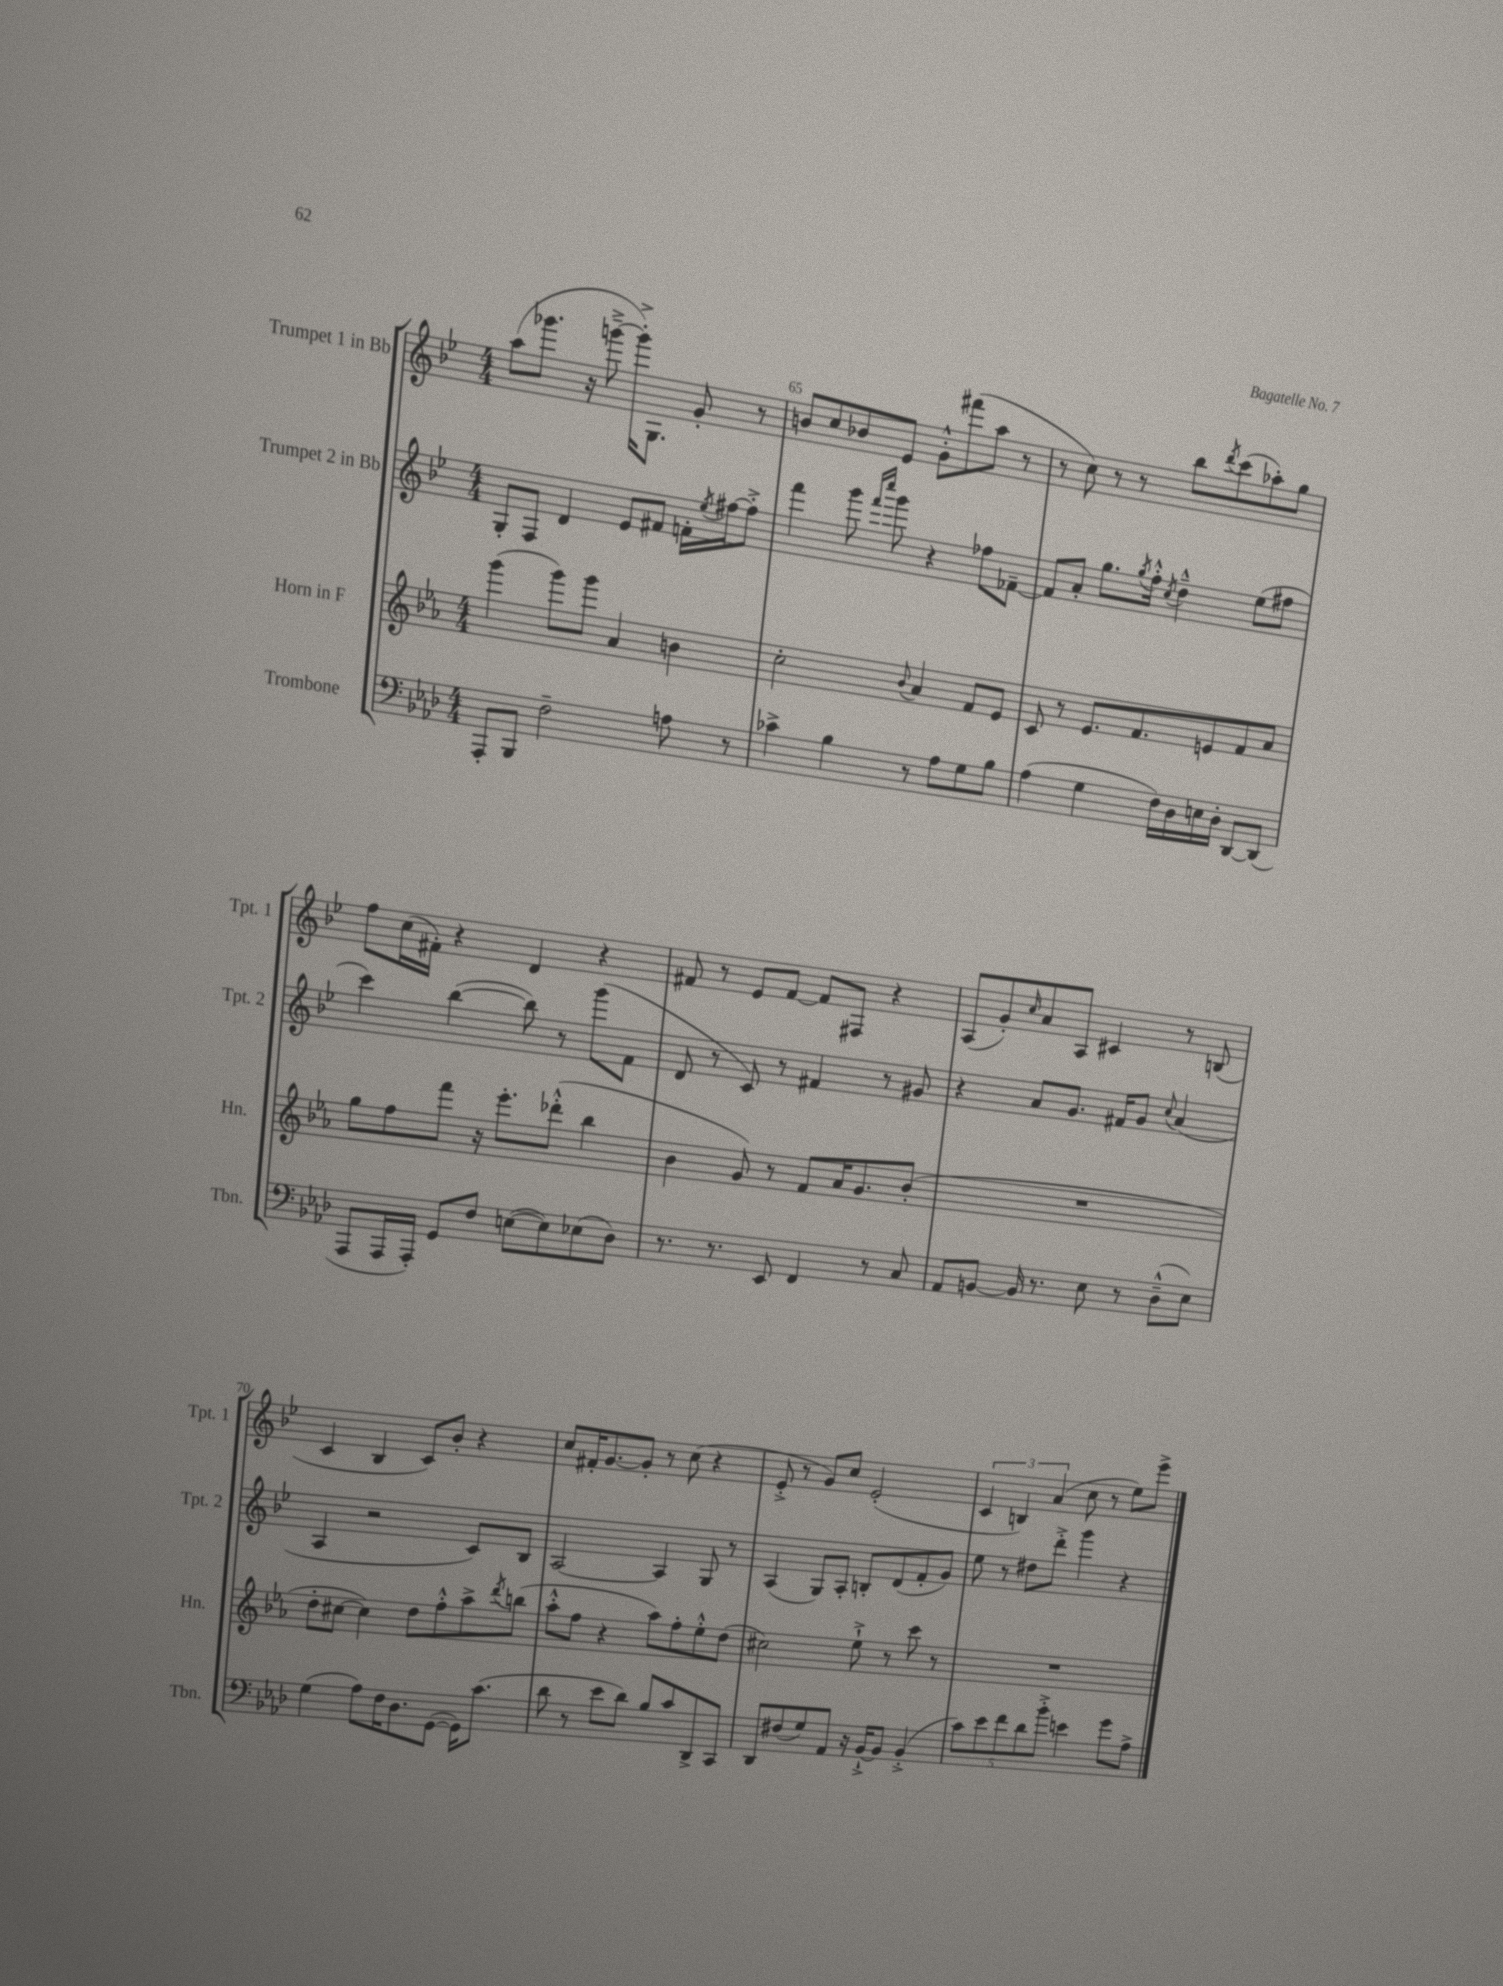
<<
\new StaffGroup <<
\new Staff = "s0" \with { instrumentName = "Trumpet 1 in Bb" shortInstrumentName = "Tpt. 1" } {
    \clef treble \key bes \major \numericTimeSignature \time 4/4
    a''8( ges'''8. r16 g'''8~---> g'''16-.->) g8. g'8-. r8 |
    b'8 c''8 bes'8 ees'8 g'8-.-^ fis'''8( a''8 r8 |
    r8 c''8) r8 r8 bes''8 \acciaccatura { d'''8 } c'''8( aes''8-.) g''8 |
    f''8 c''16( fis'16-.) r4 d'4 r4 |
    fis'8 r8 ees'8 fis'8~ fis'8 fis8 r4 |
    a8( g'8-.) \grace { c''16 } a'8 a8 cis'4 r8 b8( |
    c'4 bes4 c'8) bes'8-. r4 |
    c''8 fis'16-. g'8.~ g'8-. r8 c''8( r4 |
    ees'8-.-> r8 g'8) c''8 ees'2-.( |
    \tuplet 3/2 { c'4 b4) a'4( } c''8 r8 ees''8) ees'''8-> \bar "|." |
}
\new Staff = "s1" \with { instrumentName = "Trumpet 2 in Bb" shortInstrumentName = "Tpt. 2" } {
    \clef treble \key bes \major \numericTimeSignature \time 4/4
    g8-. f8 d'4 ees'8 fis'8 f'16-. \acciaccatura { ees''8 } fis''16~ fis''8-.-> |
    f'''4 g'''8 \grace { f'''16 c''''16 } g'''8 r4 fes''8 fes'8~-- |
    fes'8 a'8-. g''8. \acciaccatura { g''8 } f''16-.-^ \acciaccatura { c''8 } d''4---^ ees''8( fis''8 |
    c'''4) bes''4~( bes''8) r8 g'''8( f'8 |
    d'8 r8 c'8) r8 fis'4 r8 gis'8 |
    r4 a'8 g'8. fis'16 g'8 \appoggiatura { c''8 } a'4( |
    a4 r2 c'8) bes8 |
    a2~ a4 g8 r8 |
    a4( g8) a8-. b8-. d'8( f'8-. g'8) |
    ees''8 r8 dis''8 d'''8-.-> g'''4 r4 \bar "|." |
}
\new Staff = "s2" \with { instrumentName = "Horn in F" shortInstrumentName = "Hn." } {
    \clef treble \key ees \major \numericTimeSignature \time 4/4
    g'''4( g'''8) g'''8 aes'4 b'4 |
    c''2-. \appoggiatura { bes'8 } aes'4 f'8 ees'8 |
    c'8 r8 ees'8. f'8. e'8 f'8 aes'8 |
    g''8 f''8 f'''8 r16 ees'''8.-. des'''8-.-^( bes''4 |
    bes'4 g'8) r8 f'8 aes'16 g'8. bes'8-.( |
    R1 |
    d''8-. cis''8~ cis''4) d''8 f''8-.-^ aes''8-> \acciaccatura { d'''8 } b''8( |
    aes''8-.-^ f''8 r4 aes''8) f''8-. ees''8-.-^ d''8( |
    cis''2) ees''8-!-> r8 c'''8 r8 |
    R1 \bar "|." |
}
\new Staff = "s3" \with { instrumentName = "Trombone" shortInstrumentName = "Tbn." } {
    \clef bass \key aes \major \numericTimeSignature \time 4/4
    aes,,8-. bes,,8 f2-- a8 r8 |
    ces'4-> bes4 r8 aes8 g8 bes8 |
    aes4( g4 f16) des16 e16 des16-. des,8~ des,8( |
    aes,,8 aes,,16 aes,,16-.) g,8 f8 e8~( e8) ees8( des8) |
    r8. r8. ees,8 f,4 r8 c8 |
    aes,8 b,8~ b,16 r8. ees8 r8 des8---^( ees8) |
    g4( aes8) f16 des8. g,8~( g,16) c'8.( |
    des'8 r8 ees'8 des'8) bes8 c'8 des,8-> c,8 |
    des,8 fis8( g8) aes,8 r16 bes,16~-!-> bes,8 bes,4-.->( |
    \tuplet 5/4 { c'8) ees'8 f'8 des'8 bes'8-.-> } e'4 g'8 aes8-> \bar "|." |
}
>>
>>
\layout { \context { \Score currentBarNumber = #64 \override BarNumber.break-visibility = ##(#f #t #t) barNumberVisibility = #(every-nth-bar-number-visible 5) } }
